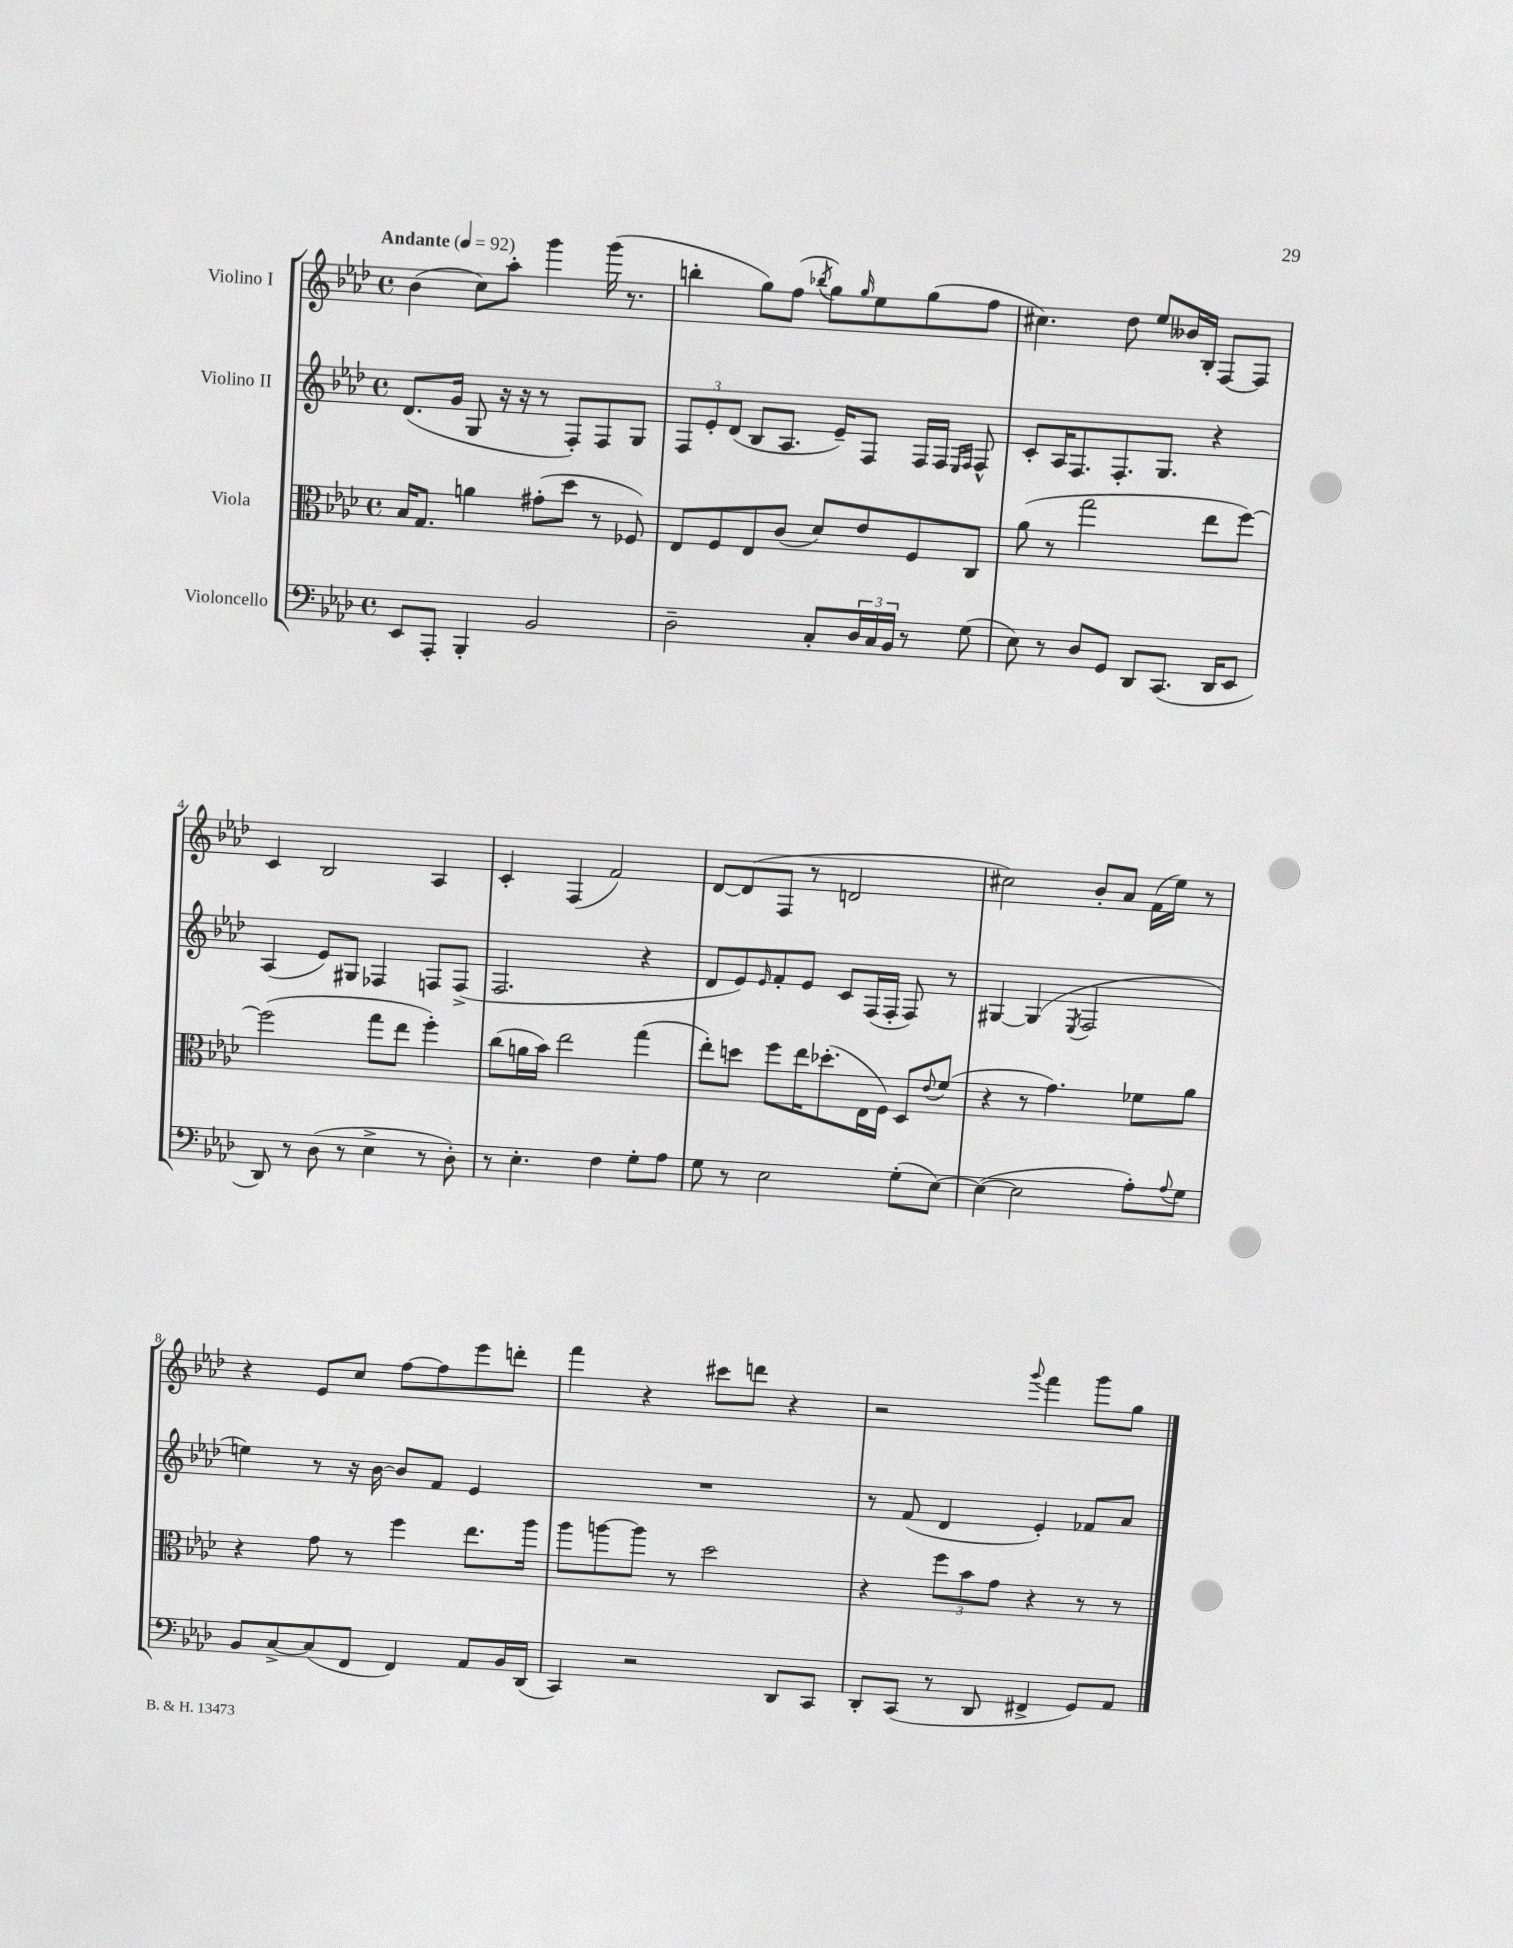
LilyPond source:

<<
\new StaffGroup <<
\new Staff = "s0" \with { instrumentName = "Violino I" } {
    \clef treble \key aes \major \defaultTimeSignature \time 4/4 \tempo "Andante" 4 = 92
    bes'4( c''8) aes''8-. g'''4 g'''16( r8. |
    b''4-. g''8) f''8( \acciaccatura { bes''8 } g''8) \grace { g''16 } ees''8 g''8( f''8 |
    cis''4.) des''8 ees''8 beses'16 bes16-. f8~ f8 |
    c'4 bes2 aes4 |
    c'4-. f4( f'2) |
    des'8~ des'8( f8 r8 d'2 |
    cis''2) bes'8-. aes'8 f'16( ees''16) r8 |
    r4 ees'8 c''8 f''8~ f''8 ees'''8 d'''8-. |
    f'''4 r4 cis'''8 d'''8 r4 |
    r2 \appoggiatura { g'''8 } f'''4 g'''8 g''8 \bar "|." |
}
\new Staff = "s1" \with { instrumentName = "Violino II" } {
    \clef treble \key aes \major \defaultTimeSignature \time 4/4
    des'8.( g'16 g8 r16 r16 r8 f8-.) f8 g8 |
    \tuplet 3/2 { f8 ees'8-. des'8( } bes8 aes8. ees'16--) f8 f16 f16 \grace { ees16 f16 } f8-^ |
    c'8-. aes16 f8. f8.-. g8. r4 |
    aes4( ees'8) gis8 fes4 f8 f8->( |
    f2. r4 |
    des'8 ees'8) \grace { ees'16 } f'8-. ees'8 c'8 f16( f16-. f8) r8 |
    gis4~ gis4( \acciaccatura { ees8 } f2 |
    e''4) r8 r16 bes'16~ bes'8 f'8 ees'4 |
    R1 |
    r8 f'8( des'4 ees'4-.) fes'8 aes'8 \bar "|." |
}
\new Staff = "s2" \with { instrumentName = "Viola" } {
    \clef alto \key aes \major \defaultTimeSignature \time 4/4
    bes16 g8. a'4 gis'8-.( des''8 r8 fes8) |
    ees8 f8 ees8 c'8( des'8) ees'8 f8 c8 |
    aes'8( r8 g''2 ees''8 f''8~) |
    f''2( g''8 ees''8 f''4-.) |
    c''8( a'16 bes'16) ees''2 g''4( |
    ees''8-.) d''8 f''8 ees''16 des''8.-.( ees16 f16) des8 \appoggiatura { ees'8 } f'8( |
    r4 r8 g'4.) fes'8 aes'8 |
    r4 g'8 r8 f''4 ees''8. aes''16 |
    aes''8 a''8~ a''8 r8 des''2 |
    r4 \tuplet 3/2 { f''8 bes'8 g'8 } r4 r8 r8 \bar "|." |
}
\new Staff = "s3" \with { instrumentName = "Violoncello" } {
    \clef bass \key aes \major \defaultTimeSignature \time 4/4
    ees,8 aes,,8-. bes,,4-. bes,2 |
    des2-- c8-. \tuplet 3/2 { des16 c16 bes,16 } r8 g8( |
    ees8) r8 des8 g,8 des,8 c,8.( des,16 ees,8 |
    des,8) r8 des8( r8 ees4-> r8 des8-.) |
    r8 ees4.-. f4 g8-. aes8 |
    g8 r8 ees2 g8-.( ees8~) |
    ees4~( ees2 aes8-.) \appoggiatura { aes8 } g8 |
    bes,8 c8~-> c8( f,8 f,4) aes,8 bes,16 des,16( |
    c,4) r2 des,8 c,8 |
    des,8-. c,8( r8 des,8 fis,4-> g,8) aes,8 \bar "|." |
}
>>
>>
